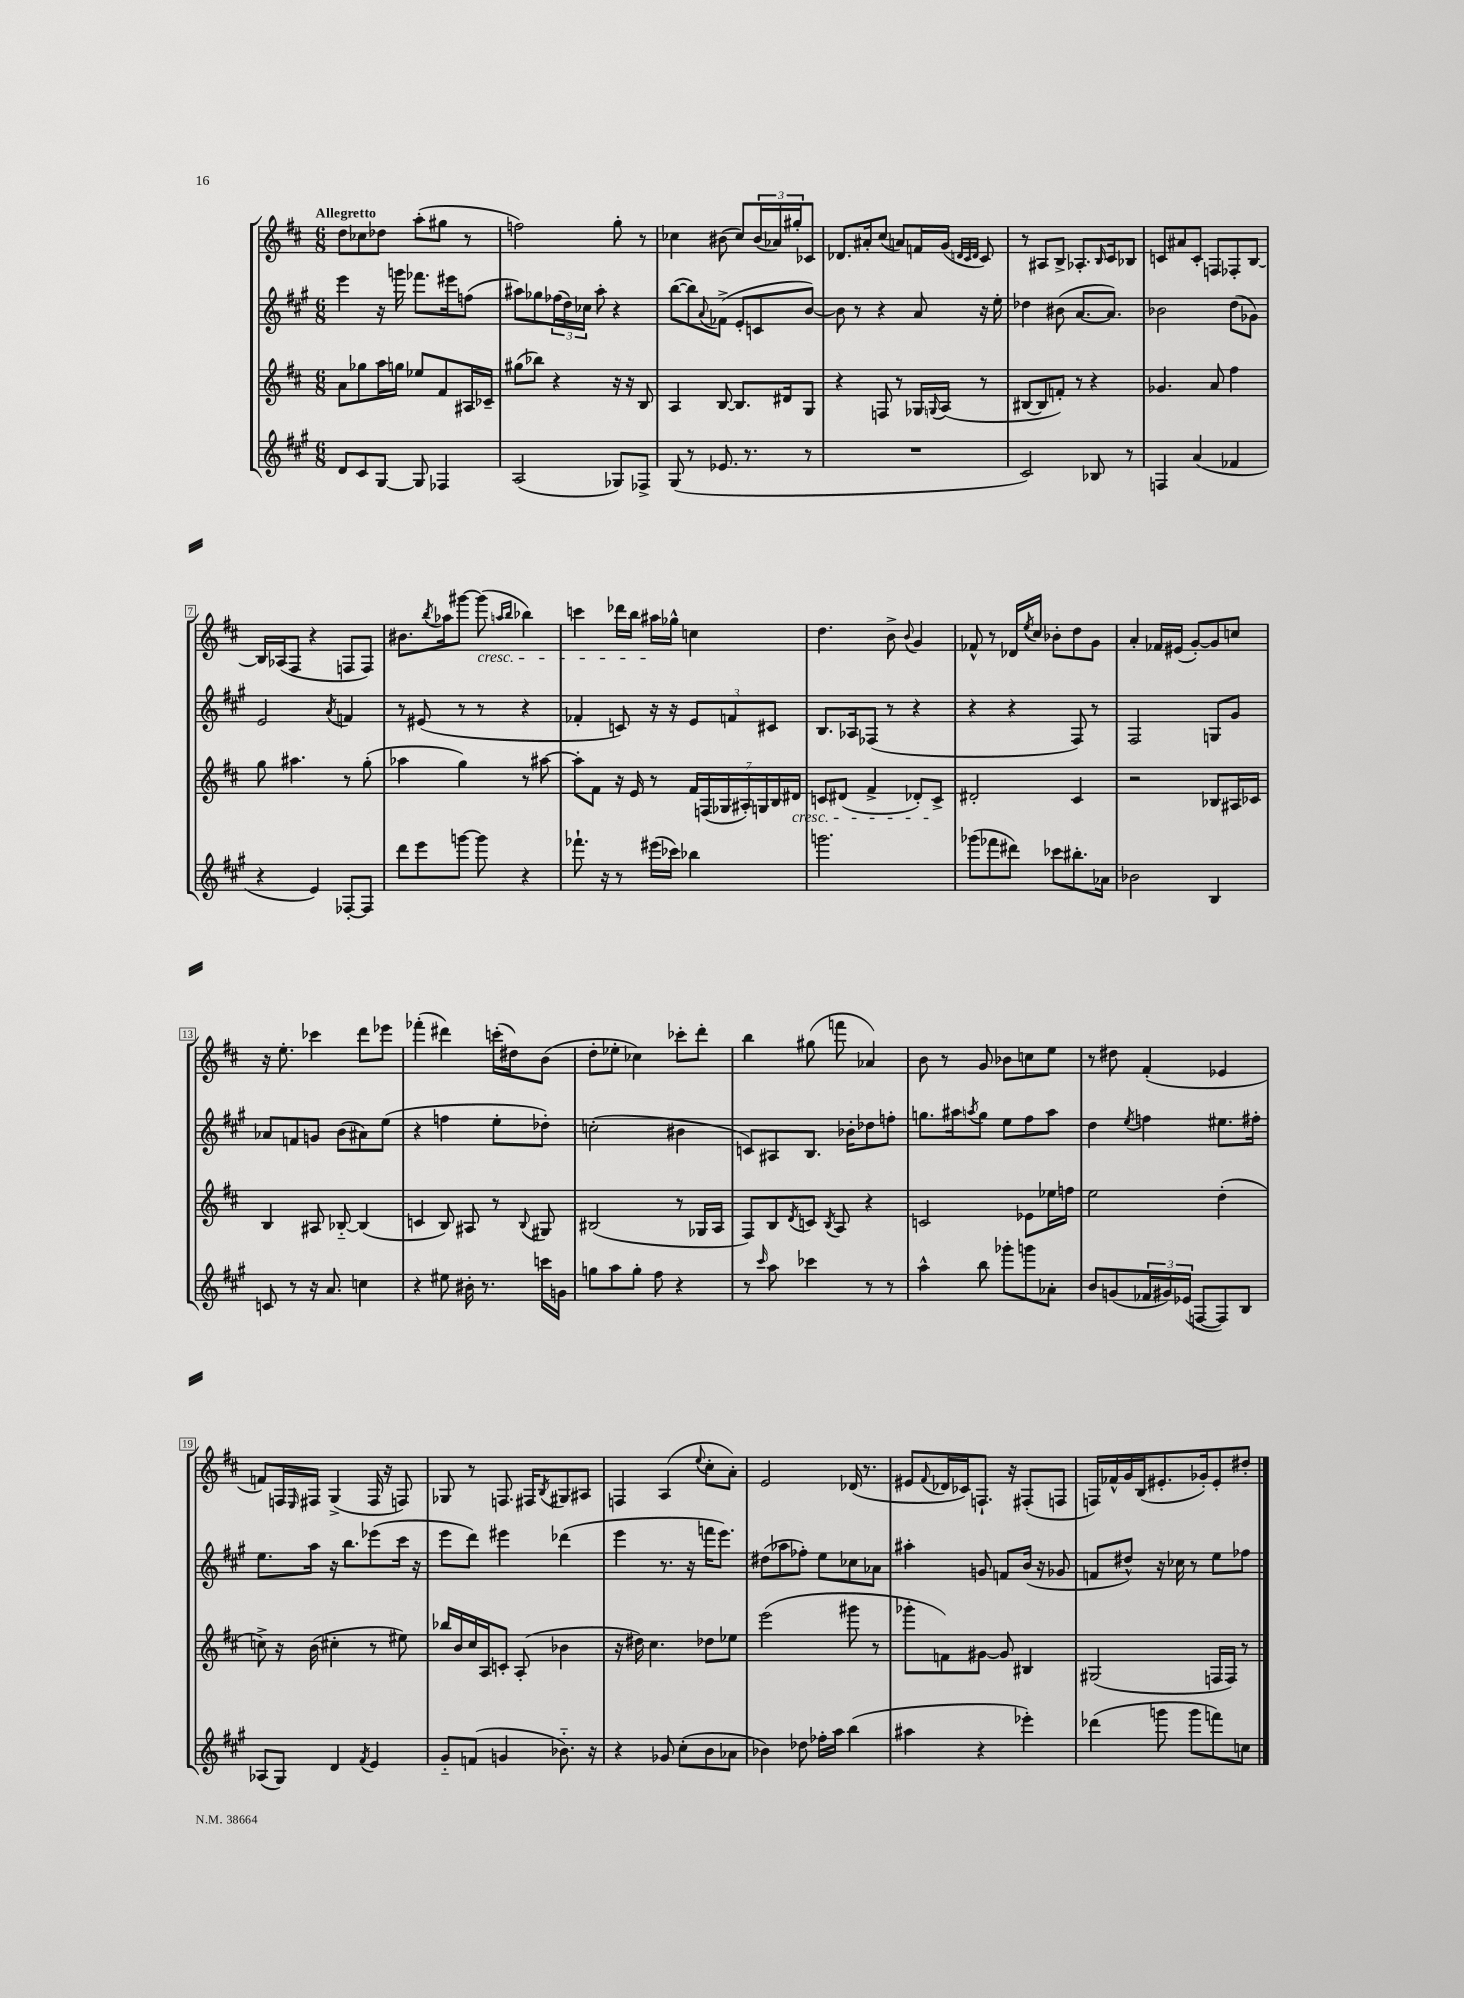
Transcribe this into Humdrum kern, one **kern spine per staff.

**kern	**kern	**kern	**kern
*staff4	*staff3	*staff2	*staff1
*clefG2	*clefG2	*clefG2	*clefG2
*k[f#c#g#]	*k[f#c#]	*k[f#c#g#]	*k[f#c#]
*M6/8	*M6/8	*M6/8	*M6/8
8d/L	8a\L	4eee\	8dd\L
8c#/	8gg-\	.	8cc-\
[8G#/J	16aa\L	16r	8dd-\J
.	16gg\JJ	16ggg\	.
8G#/]	8ee-/L	8.fff-\L	(8aa'\L
4F-/	8f#/	.	8gg#\J
.	.	16eee#\k	.
.	16A#/L	(8ff\J	8r
.	16c-~/JJ	.	.
=	=	=	=
(2A/	(8gg#\L	8aa#\L)	2ff\)
.	8bb-\J)	8gg-\	.
.	4r	(24ff-\L	.
.	.	24dd\)	.
.	.	24cc-\JJ	.
.	.	8aa#'\	.
8G-/L)	16r	4r	8gg'\
.	16r	.	.
8F-^/J	8B/	.	8r
=	=	=	=
(8G#/	4A/	([8bb\L	4cc-\
8r	.	8bb\])	.
.	.	8qqa/	.
8.e-/	[8B/	(8f-^\J	(8b#\
.	8.B/]L	8e'/L	8cc-/L)
8.r	.	.	.
.	.	8c/	(24b#/L
.	.	.	24a-/)
.	16d#/k	.	.
.	.	.	24gg#'/J
8r	8G/J	[8b/J)	8c-/J
=	=	=	=
2.r	4r	8b\]	8.d-/L
.	.	8r	.
.	.	.	16a#'/k
.	8F/	4r	(8cc#/J
.	8r	.	8a/L)
.	16G-/LL	8a/	16f/L
.	8qqG/	.	.
.	(16A/JJ	.	(16g/JJ
.	.	.	32qqd/LLL
.	.	.	32qqc#/
.	.	.	32qqd/JJJ
.	8r	16r	8c#/)
.	.	16ee'\	.
=	=	=	=
2c#/)	[8B#/L	4dd-\	8r
.	8B#/]	.	8A#/L
.	8f'/J)	(8b#\	8B^/J
.	8r	[8.a/L	8.A-'/L
8B-/	4r	.	.
.	.	.	16qqB/
.	.	8.a/]J)	16c#/k
8r	.	.	8B-/J
=	=	=	=
4F/	4.g-/	2b-\	8c/L
.	.	.	8a#/
(4a/	.	.	8c'/J
.	8a/	.	8F/L
4f-/	4ff#\	(8dd\L	8F-'/
.	.	8g-\J)	[8B/J
=	=	=	=
4r	8gg\	2e/	16B/]LL
.	.	.	(16A-/J
.	4.aa#\	.	8F#/J
4e/)	.	.	4r
.	.	8qa/	.
[8F-'/L	8r	4f/	8F/L
8F-/]J	(8gg'\	.	8F/J)
=	=	=	=
8ddd\L	4aa-\	8r	8.b#\L
8eee\	.	(8e#/	.
.	.	.	8qbb/
.	.	.	16aa-\k
[8ggg\J	4gg\)	8r	[8ggg#\J
8ggg\]	.	8r	(8ggg#\]
.	.	.	16qqaa/LL
.	.	.	16qqbb/JJ
4r	8r	4r	4bb-\)
.	[8aa#\	.	.
=	=	=	=
8.fff-`\	8aa#'\]L	4f-'/	4ccc\
.	8f#\J	.	.
16r	.	.	.
8r	16r	8c/)	16ddd-\LL
.	16e/	.	16bb\JJ
(16eee#\LL	8r	16r	16aa#\LL
16ccc-\JJ)	.	16r	16gg-^^\JJ
4bb-\	28f#/LL	12e/L	4cc\
.	(28F/	.	.
.	28G-/	.	.
.	.	12f/	.
.	28A#'/)	.	.
.	28G/	.	.
.	.	12c#/J	.
.	28B/	.	.
.	28d#/JJ	.	.
=	=	=	=
2.ggg\	8c/L	8.B/L	4.dd\
.	(8d#/J	.	.
.	.	16A-/k	.
.	4f#^/	(8F-/J	.
.	.	8r	8b^\
.	.	.	8qqb/
.	8d-'/L)	4r	4g/
.	8c^/J	.	.
=	=	=	=
(8ggg-\L	2d#'/	4r	8f-^^/
8fff-\	.	.	8r
8ddd#\J)	.	4r	16d-/LL
.	.	.	8qee/
.	.	.	16cc#/JJ
8ccc-\L	.	.	8b-'\L
8.bb#'\	4c#/	8F#/)	8dd\
.	.	8r	8g\J
16a-\Jk	.	.	.
=	=	=	=
2b-\	2r	2F#/	4a'/
.	.	.	16f-/LL
.	.	.	(16e#/JJ
.	.	.	[8g'/L)
4B/	8B-/L	8G/L	8g/]
.	16A#/L	8g#/J	8cc/J
.	16c-/JJ	.	.
=	=	=	=
8c/	4B/	8a-/L	16r
.	.	.	8.ee'\
8r	.	8f/	.
16r	8A#/	8g/J	4ccc-\
8.a/	.	.	.
.	[8B-'~/	(8b\L	.
4cc\	(4B-/]	8a#\)	8ddd\L
.	.	(8ee\J	8eee-\J
=	=	=	=
4r	4c/	4r	(4fff-'\
8ee#\	8B/)	4ff\	4ddd#\)
16b#'\	8A#/	.	.
8.r	.	.	.
.	8r	8ee'\L	(16ccc'\LL
.	.	.	16dd#\J)
.	8qqB/	.	.
16ccc\LL	8G#/	8dd-'\J)	(8b\J
16g\JJ	.	.	.
=	=	=	=
8gg\L	(2B#/	(2cc'\	8dd'\L
8aa\	.	.	8ee-'\J
8gg'\J	.	.	4cc-\)
8ff#\	.	.	.
4r	8r	4b#\	8ccc-'\L
.	16G-/LL	.	8ddd'\J
.	16A/JJ	.	.
=	=	=	=
8r	8F#/L)	8c/L)	4bb\
16qqccc#/	.	.	.
8aa\	8B/	8A#/	.
.	8qd/	.	.
4ccc-\	8c/J	8.B/J	(8gg#\
.	8qB/	.	.
.	8A/	.	8fff\
.	.	16b-'\LK	.
8r	4r	8dd-\	4a-/)
8r	.	8ff'\J	.
=	=	=	=
4aa^^\	2c/	8.gg\L	8b\
.	.	.	8r
.	.	16aa#\k	.
.	.	8qaa/	.
8bb\	.	8gg\J	8g/
8ggg-'\L	.	8ee\L	8b-\L
8ggg\	8e-\L	8ff#\	8cc\
8a-'\J	16ee-\L	8aa\J	8ee\J
.	16ff\JJ	.	.
=	=	=	=
8b/L	2ee\	4dd\	8r
(8g/	.	.	8dd#\
.	.	8qee/	.
24f-/L	.	4ff\	(4f#'/
24g#/)	.	.	.
(24e-/JJ	.	.	.
[8F/L	.	.	.
8F/])	(4dd'\	8.ee#\L	4e-/
8B/J	.	.	.
.	.	16ff#'\Jk	.
=	=	=	=
(8A-/L	8cc^\)	8.ee\L	8f/L)
8G#/J)	16r	.	16F/L
.	.	.	16qqE/
.	(16b\	16aa\Jk	16F#/JJ
4d/	4cc#'\	16r	(4G^/
.	.	8.bb\L	.
8qf#/	.	.	.
4e/	8r	(8eee-\	16F#/
.	.	.	16r
.	8ee#\)	16ccc#\Jk	8F/)
.	.	16r	.
=	=	=	=
8g#'~/L	16bb-/LL	8eee\L	8G-/
.	16b/	.	.
(8f/J	16cc#/	8ddd\J)	8r
.	16A/J	.	.
4g/	8c'/J	4eee#\	8.F/
.	(8A'/	.	.
.	.	.	16F#/LK
.	.	.	8qB/
8.b-'~\)	4b-\	(4ddd-\	8G#/
.	.	.	8A#/J
16r	.	.	.
=	=	=	=
4r	16r	4eee\	4F/
.	16dd#\)	.	.
.	4.cc#\	.	.
8g-/	.	8.r	(4A/
(8cc#'\L	.	.	.
.	.	16r	.
.	.	.	8qqee/
8b\	8dd-\L	16fff\LK	8cc#'\L
.	.	8.eee\J)	.
8a-\J	8ee-\J	.	8a'\J)
=	=	=	=
4b-\)	(2eee\	(8dd#\L	2e/
.	.	8aa-\	.
8dd-\	.	8ff-'\J)	.
16ff-'\LL	.	8ee\L	.
16aa\JJ	.	.	.
(4bb\	8ggg#\	8cc-\	(16d-/
.	.	.	8.r
.	8r	8a-\J	.
=	=	=	=
4aa#\	8ggg-'\L	4aa#'\	8e#/L
.	.	.	8qqf#/
.	8f\)	.	16d-/L
.	.	.	16c-/J)
4r	[8g#\J	8g/	8.F`/J
.	8g#/]	8f/L	.
.	.	.	16r
4eee-'\)	4B#/	(16b/Jk	(8F#'/L
.	.	16r	.
.	.	8g-/	8F/J
=	=	=	=
(4ddd-\	(2G#/	8f/L	16F/LL)
.	.	.	16f-^^/
.	.	8dd#^^/J)	16g/
.	.	.	(16B/J
8ggg\	.	16r	8.e#'/
.	.	16cc-\	.
8ggg\L	.	8r	.
.	.	.	16g-'/k)
8fff\)	16F/LL	8ee\L	8e#'/
.	16F/JJ)	.	.
8cc\J	8r	8ff-\J	8dd#'/J
==	==	==	==
*-	*-	*-	*-
